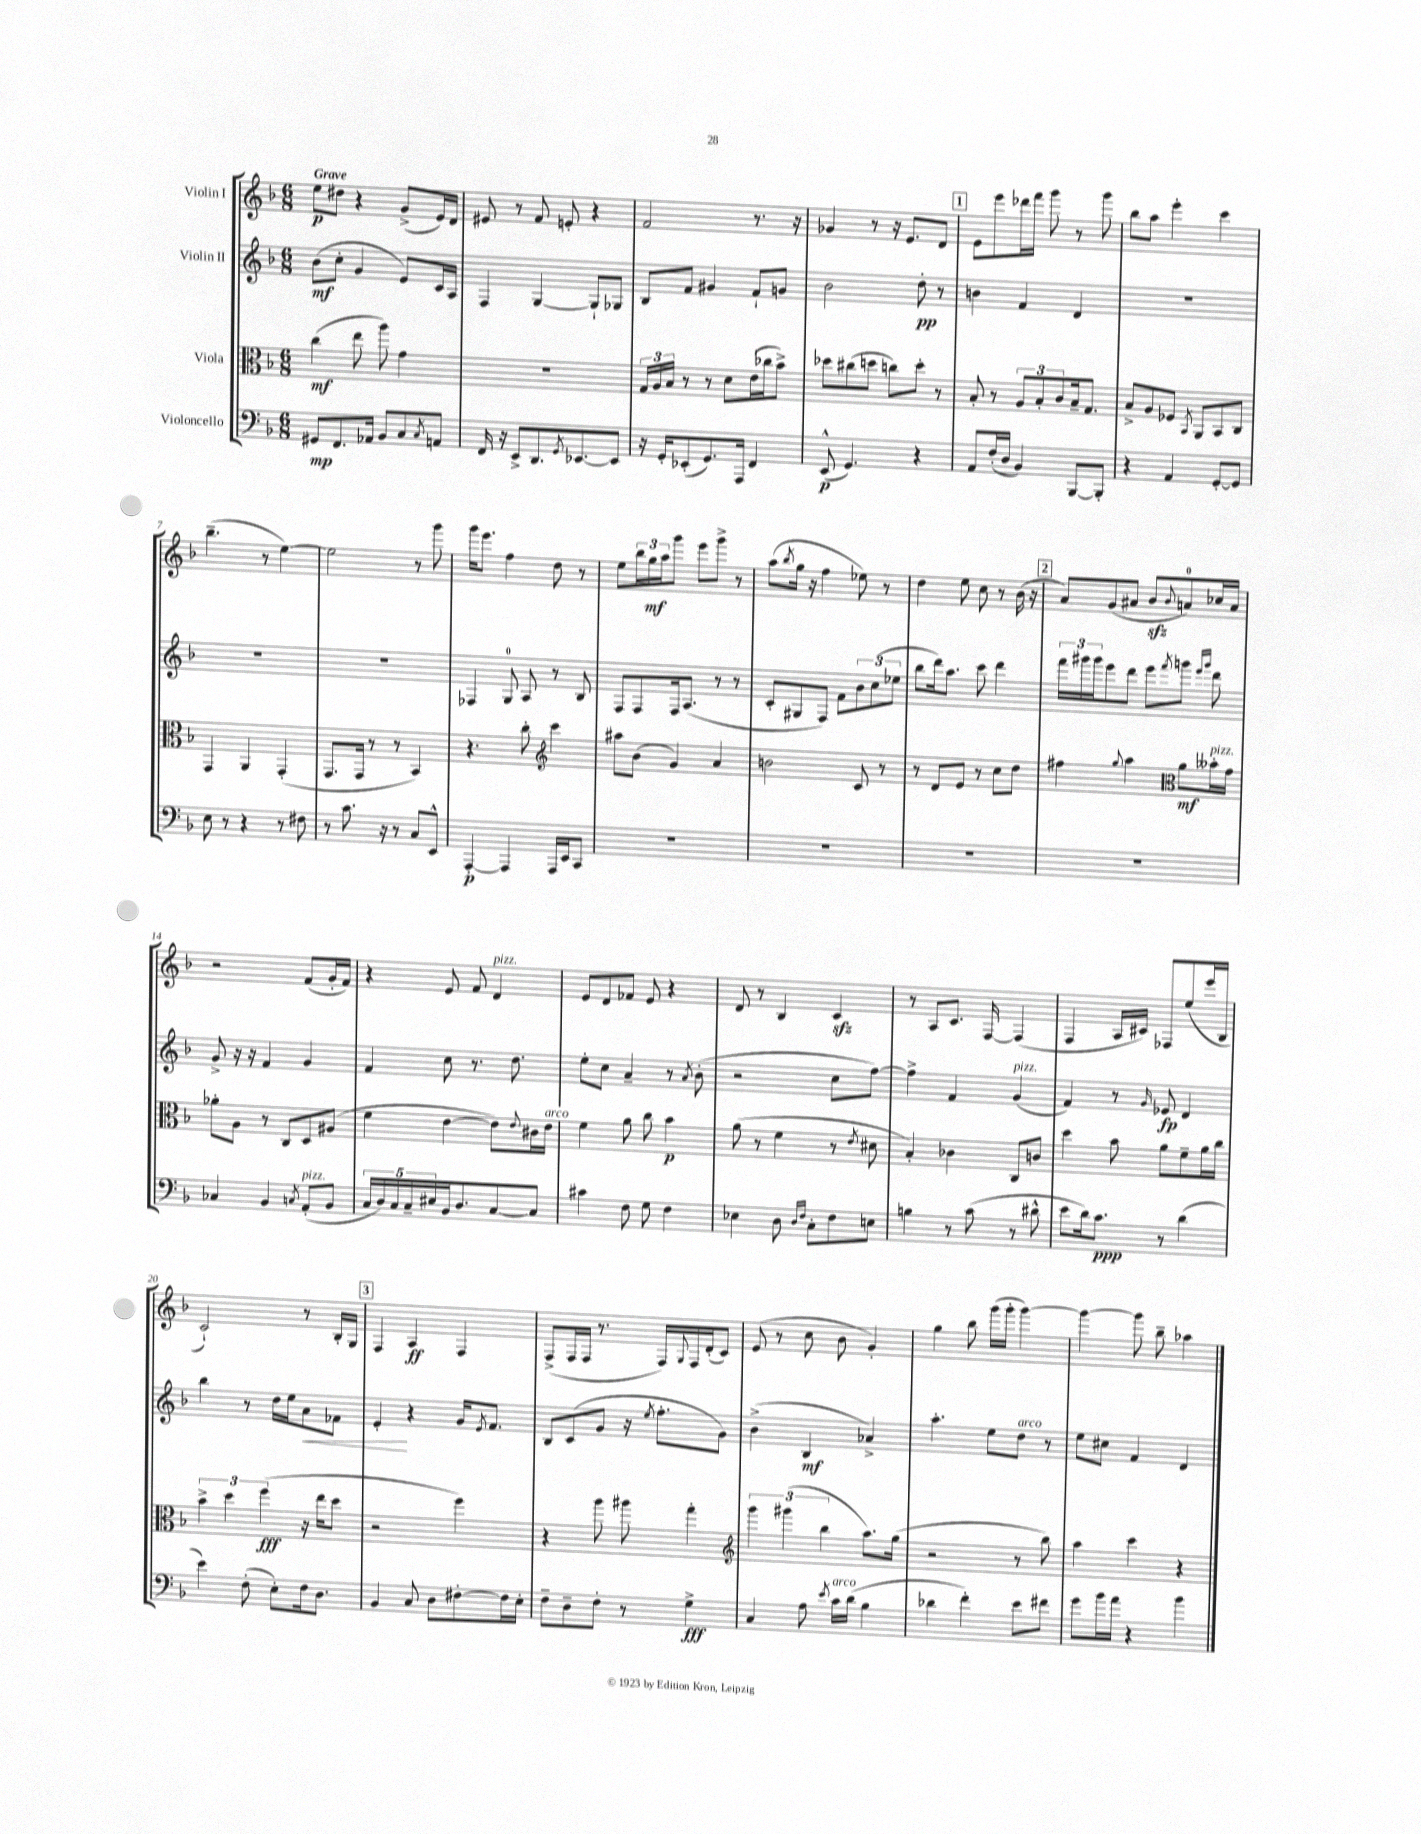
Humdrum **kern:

**kern	**dynam	**kern	**dynam	**kern	**dynam	**kern	**dynam
*part4	*part4	*part3	*part3	*part2	*part2	*part1	*part1
*staff4	*staff4	*staff3	*staff3	*staff2	*staff2	*staff1	*staff1
*I"Violoncello	*	*I"Viola	*	*I"Violin II	*	*I"Violin I	*
*clefF4	*	*clefC3	*	*clefG2	*	*clefG2	*
*k[b-]	*	*k[b-]	*	*k[b-]	*	*k[b-]	*
*M6/8	*	*M6/8	*	*M6/8	*	*M6/8	*
=1	=1	=1	=1	=1	=1	=1	=1
!	!	!	!	!	!	!LO:TX:a:B:t=Grave	!
8GG#X/L	mp	(4cc\	mf	(8b-\L	mf	8ee\L	p
8.FF/	.	.	.	8cc'\J	.	8dd#X\J	.
.	.	8ee\	.	4g/	.	4r	.
16AA-X/Jk	.	.	.	.	.	.	.
8BB-/L	.	8aa\)	.	.	.	.	.
8C/	.	4g\	.	8e/L)	.	(8g^/L	.
8qC/	.	.	.	.	.	.	.
8AAn/J	.	.	.	16c/L	.	16e/L)	.
.	.	.	.	16A/JJ	.	16d/JJ	.
=2	=2	=2	=2	=2	=2	=2	=2
16FF/	.	2.r	.	4F/	.	8e#X/	.
16r	.	.	.	.	.	.	.
8EE^/L	.	.	.	.	.	8r	.
8.DD/	.	.	.	[4G/	.	8f/	.
.	.	.	.	.	.	8en'/	.
8qGG/	.	.	.	.	.	.	.
[8.EE-X/	.	.	.	.	.	.	.
.	.	.	.	8G`/L]	.	4r	.
8EE-/J]	.	.	.	8G-X/J	.	.	.
=3	=3	=3	=3	=3	=3	=3	=3
16r	.	24G/LL	.	8B-/L	.	2f/	.
.	.	24A/	.	.	.	.	.
16GG'/KL	.	.	.	.	.	.	.
.	.	24B-/JJ	.	.	.	.	.
(8EE-X'/	.	8r	.	8f/J	.	.	.
8.GG/)	.	8r	.	4g#X/	.	.	.
.	.	8d\L	.	.	.	.	.
16AAA/Jk	.	.	.	.	.	.	.
4FF/	.	(16e\L	.	8f`/L	.	8.r	.
.	.	16cc-X\J	.	.	.	.	.
.	.	8b-^\J)	.	8gn/J	.	.	.
.	.	.	.	.	.	16r	.
=4	=4	=4	=4	=4	=4	=4	=4
(8EE^^/	p	8dd-X\L	.	2b-\	.	4g-X/	.
4.GG/)	.	(8cc#X\	.	.	.	.	.
.	.	8ddn\J	.	.	.	8r	.
.	.	8ccn\L)	.	.	.	16r	.
.	.	.	.	.	.	8.e/L	.
4r	.	8dd'\J	.	8dd'\	pp	.	.
.	.	8r	.	8r	.	8d/J	.
!!LO:REH:place=s1:t=1
=5	=5	=5	=5	=5	=5	=5	=5
8AA/L	.	8B-'/	.	4bn\	.	8e\L	.
(16F'/L	.	8r	.	.	.	8eee\	.
16D/JJ	.	.	.	.	.	.	.
4BB-/)	.	12A/L	.	4f/	.	16ddd-X\L	.
.	.	.	.	.	.	16fff\JJ	.
.	.	12B-'/	.	.	.	.	.
.	.	.	.	.	.	8ggg\	.
.	.	12c/	.	.	.	.	.
[8BBB-/L	.	16B-~/k	.	4d/	.	8r	.
.	.	8.G/J	.	.	.	.	.
8BBB-'/J]	.	.	.	.	.	8ggg\	.
=6	=6	=6	=6	=6	=6	=6	=6
4r	.	8B-^/L	.	2.r	.	8bb-\L	.
.	.	8A/	.	.	.	8aa\J	.
4AA/	.	8F-X/J	.	.	.	4eee'\	.
.	.	8qBB-/	.	.	.	.	.
.	.	8AA/L	.	.	.	.	.
[8GG'/L	.	8BB-/	.	.	.	4ccc\	.
8GG/J]	.	8C/J	.	.	.	.	.
!!LO:LB:g=z
=7	=7	=7	=7	=7	=7	=7	=7
8E\	.	4GG/	.	2.r	.	(4.bb-~\	.
8r	.	.	.	.	.	.	.
4r	.	4AA/	.	.	.	.	.
.	.	.	.	.	.	8r	.
8r	.	(4GG'/	.	.	.	[4ee\)	.
8F#X\	.	.	.	.	.	.	.
=8	=8	=8	=8	=8	=8	=8	=8
8r	.	8.GG/L	.	2.r	.	2ee\]	.
8.c\	.	.	.	.	.	.	.
.	.	16GG/Jk	.	.	.	.	.
.	.	8r	.	.	.	.	.
16r	.	.	.	.	.	.	.
8r	.	8r	.	.	.	.	.
8C/L	.	4BB-/)	.	.	.	8r	.
8EE^^/J	.	.	.	.	.	8ggg\	.
=9	=9	=9	=9	=9	=9	=9	=9
[4AAA'/	p	4.r	.	4F-X/	.	16ggg\KL	.
.	.	.	.	.	.	8.eee\J	.
4AAA/]	.	.	.	8G/	.	4ff\	.
.	.	8cc'\	.	8A/	.	.	.
*	*	*clefG2	*	*	*	*	*
16AAA/LL	.	4ccc\	.	8r	.	8dd\	.
16EE/J	.	.	.	.	.	.	.
8CC/J	.	.	.	8B-/	.	8r	.
=10	=10	=10	=10	=10	=10	=10	=10
2.r	.	8aa#X\L	.	8F/L	.	8ee\L	.
.	.	(8b-\J	.	8F/	.	24bb-\L	.
.	.	.	.	.	.	24gg\	mf
.	.	.	.	.	.	24aa\J	.
.	.	4g/)	.	16F/k	.	8ggg\J	.
.	.	.	.	(8.A/J	.	.	.
.	.	.	.	.	.	8eee\L	.
.	.	4a/	.	8r	.	8ggg^\J	.
.	.	.	.	8r	.	8r	.
=11	=11	=11	=11	=11	=11	=11	=11
2.r	.	2bn\	.	8c'/L	.	(8aa\L	.
.	.	.	.	.	.	8qbb-/	.
.	.	.	.	8G#X/	.	16gg\Jk	.
.	.	.	.	.	.	16r	.
.	.	.	.	8F/J)	.	4ff\	.
.	.	.	.	8f\L	.	.	.
.	.	8c/	.	12b-\	.	8ee-X\)	.
.	.	.	.	(12cc\	.	.	.
.	.	8r	.	.	.	8r	.
.	.	.	.	12ee-X\J	.	.	.
=12	=12	=12	=12	=12	=12	=12	=12
2.r	.	8r	.	8bb-\L	.	4dd\	.
.	.	8d/L	.	16ddd\k)	.	.	.
.	.	.	.	8.aa\J	.	.	.
.	.	8e/J	.	.	.	8ee\	.
.	.	8r	.	8ccc\	.	8cc\	.
.	.	8cc\L	.	4ddd\	.	8r	.
.	.	8dd\J	.	.	.	(16b-\	.
.	.	.	.	.	.	16r	.
!!LO:REH:place=s1:t=2
=13	=13	=13	=13	=13	=13	=13	=13
2.r	.	4ff#X\	.	24fff\LL	.	8a/L)	.
.	.	.	.	24ggg#X\	.	.	.
.	.	.	.	24ggg#\J	.	.	.
.	.	.	.	8eee\	.	(8g/	.
.	.	8qqgg/	.	.	.	.	.
.	.	4aa\	.	8ddd\J	.	8a#X/J	.
.	.	.	.	8eee\L	.	8b-zz/L	.
*	*	*clefC3	*	*	*	*	*
.	.	.	.	8qfff/	.	8qqb-/	.
.	.	8a\L	mf	8gggn\J	.	8an/)	.
.	.	.	.	16qqeee/LL	.	.	.
.	.	.	.	16qqggg/JJ	.	.	.
!	!	!LO:TX:a:i:t=pizz.	!	!	!	!	!
.	.	16b--X'\L	.	8ddd\	.	16cc-X/L	.
.	.	16g\JJ	.	.	.	16a/JJ	.
!!LO:LB:g=z
=14	=14	=14	=14	=14	=14	=14	=14
4C-X/	.	8a-X'\L	.	8g^/	.	2r	.
.	.	8A\J	.	16r	.	.	.
.	.	.	.	16r	.	.	.
4BB-/	.	8r	.	4f/	.	.	.
.	.	8C/L	.	.	.	.	.
8qCn/	.	.	.	.	.	.	.
!LO:TX:a:i:t=pizz.	!	!	!	!	!	!	!
(8AA'/L	.	8D/	.	4g/	.	(8f/L	.
8BB-/J	.	(8A#X/J	.	.	.	16g'/L	.
.	.	.	.	.	.	16f/JJ)	.
=15	=15	=15	=15	=15	=15	=15	=15
20C/LL	.	4f\	.	4f/	.	4r	.
20D/)	.	.	.	.	.	.	.
20C/	.	.	.	.	.	.	.
20C~/	.	.	.	.	.	.	.
20E#X/	.	.	.	.	.	.	.
16BB-/J	.	[4e\	.	8cc\	.	8e/	.
8.D/	.	.	.	.	.	.	.
.	.	.	.	8.r	.	8f/	.
!	!	!	!	!	!	!LO:TX:a:i:t=pizz.	!
[8C/	.	8e\L])	.	.	.	4d/	.
.	.	.	.	8.dd\	.	.	.
.	.	8qqe/	.	.	.	.	.
8C/J]	.	16c#X\L	.	.	.	.	.
!	!	!LO:TX:a:i:t=arco	!	!	!	!	!
.	.	16e\JJ	.	.	.	.	.
=16	=16	=16	=16	=16	=16	=16	=16
4c#X\	.	4f\	.	8ee'\L	.	8e/L	.
.	.	.	.	8cc\J	.	8d/	.
8F\	.	8a\	.	4a~/	.	8f-X/J	.
8G\	.	8cc\	.	.	.	8e/	.
4F\	.	4b-\	p	8r	.	4r	.
.	.	.	.	8qa/	.	.	.
.	.	.	.	(8b-'\	.	.	.
=17	=17	=17	=17	=17	=17	=17	=17
4E-X\	.	(8a\	.	2r	.	8d/	.
.	.	8r	.	.	.	8r	.
8D\	.	4f\	.	.	.	4B-/	.
16qqD/LL	.	.	.	.	.	.	.
16qqF/JJ	.	.	.	.	.	.	.
8C'\L	.	.	.	.	.	.	.
8F\	.	8r	.	8cc\L	.	4czz/	.
.	.	8qe/	.	.	.	.	.
8En\J	.	8d#X\	.	[8ff\J)	.	.	.
=18	=18	=18	=18	=18	=18	=18	=18
4Bn\	.	4B-'/)	.	4ff^\]	.	8r	.
.	.	.	.	.	.	8A/L	.
8r	.	4c-X\	.	4f/	.	8.c/J	.
(8c\	.	.	.	.	.	.	.
.	.	.	.	.	.	[16F/	.
!	!	!	!	!LO:TX:a:i:t=pizz.	!	!	!
8r	.	8C/L	.	(4g/	.	(4F/]	.
8d#X^^\	.	8cn/J	.	.	.	.	.
=19	=19	=19	=19	=19	=19	=19	=19
8e\L	.	4dd\	.	4f/)	.	4F/	.
16d\k)	.	.	.	.	.	.	.
8.c\J	ppp	.	.	.	.	.	.
.	.	8b-\	.	8r	.	16A/LL	.
.	.	.	.	.	.	16c#X/JJ)	.
.	.	.	.	16qqg/	.	.	.
8r	.	8a\L	.	8e-X/	fp	8F-X/L	.
(4d\	.	8f~\	.	4d/	.	(8ee/	.
.	.	16a\L	.	.	.	16eee/L	.
.	.	16cc\JJ	.	.	.	16B-/JJ	.
!!LO:LB:g=z
=20	=20	=20	=20	=20	=20	=20	=20
4e\)	.	6b-^\	.	4bb-\	.	2c`/)	.
.	.	6dd\	.	.	.	.	.
(8F'\	.	.	.	8r	.	.	.
.	.	(6ff\	fff	.	.	.	.
8E'\L)	.	.	.	16dd\LL	.	.	.
.	.	.	.	16ee\J	.	.	.
!	!	!	!	!	!LO:HP:b	!	!
16F\k	.	16r	.	8a\	<	8r	.
8.D\J	.	16ee\KL	.	.	.	.	.
.	.	8dd\J	.	8f-X\J	.	16B-'/LL	.
.	.	.	.	.	.	16G/JJ	.
!!LO:REH:place=s1:t=3
=21	=21	=21	=21	=21	=21	=21	=21
4BB-/	.	2r	.	4e'/	.	4F/	.
8C/	.	.	.	4r	[	4A/	ff
8D\L	.	.	.	.	.	.	.
[8F#X'\	.	4ff\)	.	16g/KL	.	4F/	.
.	.	.	.	8qe/	.	.	.
.	.	.	.	8.f/J	.	.	.
16F#\L]	.	.	.	.	.	.	.
16E'\JJ	.	.	.	.	.	.	.
=22	=22	=22	=22	=22	=22	=22	=22
8F~\L	.	4r	.	8B-/L	.	(8F^/L	.
8D~\	.	.	.	(8c/	.	16F/L	.
.	.	.	.	.	.	16F/JJ	.
8F'\J	.	8aa\	.	8g/J	.	8.r	.
8r	.	8aa#X\	.	16r	.	.	.
.	.	.	.	8qee/	.	.	.
.	.	.	.	8.ff'\L	.	16F/LL)	.
.	.	.	.	.	.	8qqG/	.
4G^\	fff	4gg'\	.	.	.	16F/	.
.	.	.	.	.	.	(16d'/J	.
.	.	.	.	8g\J)	.	8c/J)	.
=23	=23	=23	=23	=23	=23	=23	=23
*	*	*clefG2	*	*	*	*	*
4C/	.	6ggg\	.	(4b-^\	.	(8e/	.
.	.	.	.	.	.	8r	.
.	.	(6ggg#X\	.	.	.	.	.
8A\	.	.	.	4B-/	mf	8cc\	.
.	.	6bb-\	.	.	.	.	.
8qe/	.	.	.	.	.	.	.
!LO:TX:a:i:t=arco	!	!	!	!	!	!	!
16c\LL	.	.	.	.	.	8b-\	.
(16d\JJ	.	.	.	.	.	.	.
4B-\	.	8.aa\L)	.	4a-X^/)	.	4g'/)	.
.	.	(16gg\Jk	.	.	.	.	.
=24	=24	=24	=24	=24	=24	=24	=24
4d-X\	.	2r	.	4.aa'\	.	4gg\	.
4f'\)	.	.	.	.	.	8bb-\	.
.	.	.	.	8ee\L	.	(16ggg\LL	.
.	.	.	.	.	.	16ggg'\JJ	.
!	!	!	!	!LO:TX:a:i:t=arco	!	!	!
8e\L	.	8r	.	8dd\J	.	[4ggg\)	.
8f#X\J	.	8bb-\)	.	8r	.	.	.
=25	=25	=25	=25	=25	=25	=25	=25
8g\L	.	4aa\	.	8ee\L	.	4ggg\_	.
16b-\L	.	.	.	8cc#X\J	.	.	.
16a\JJ	.	.	.	.	.	.	.
4r	.	4ccc\	.	4f/	.	8ggg\]	.
.	.	.	.	.	.	8bb-~\	.
4b-\	.	4r	.	4d/	.	4aa-X\	.
==	==	==	==	==	==	==	==
*-	*-	*-	*-	*-	*-	*-	*-
